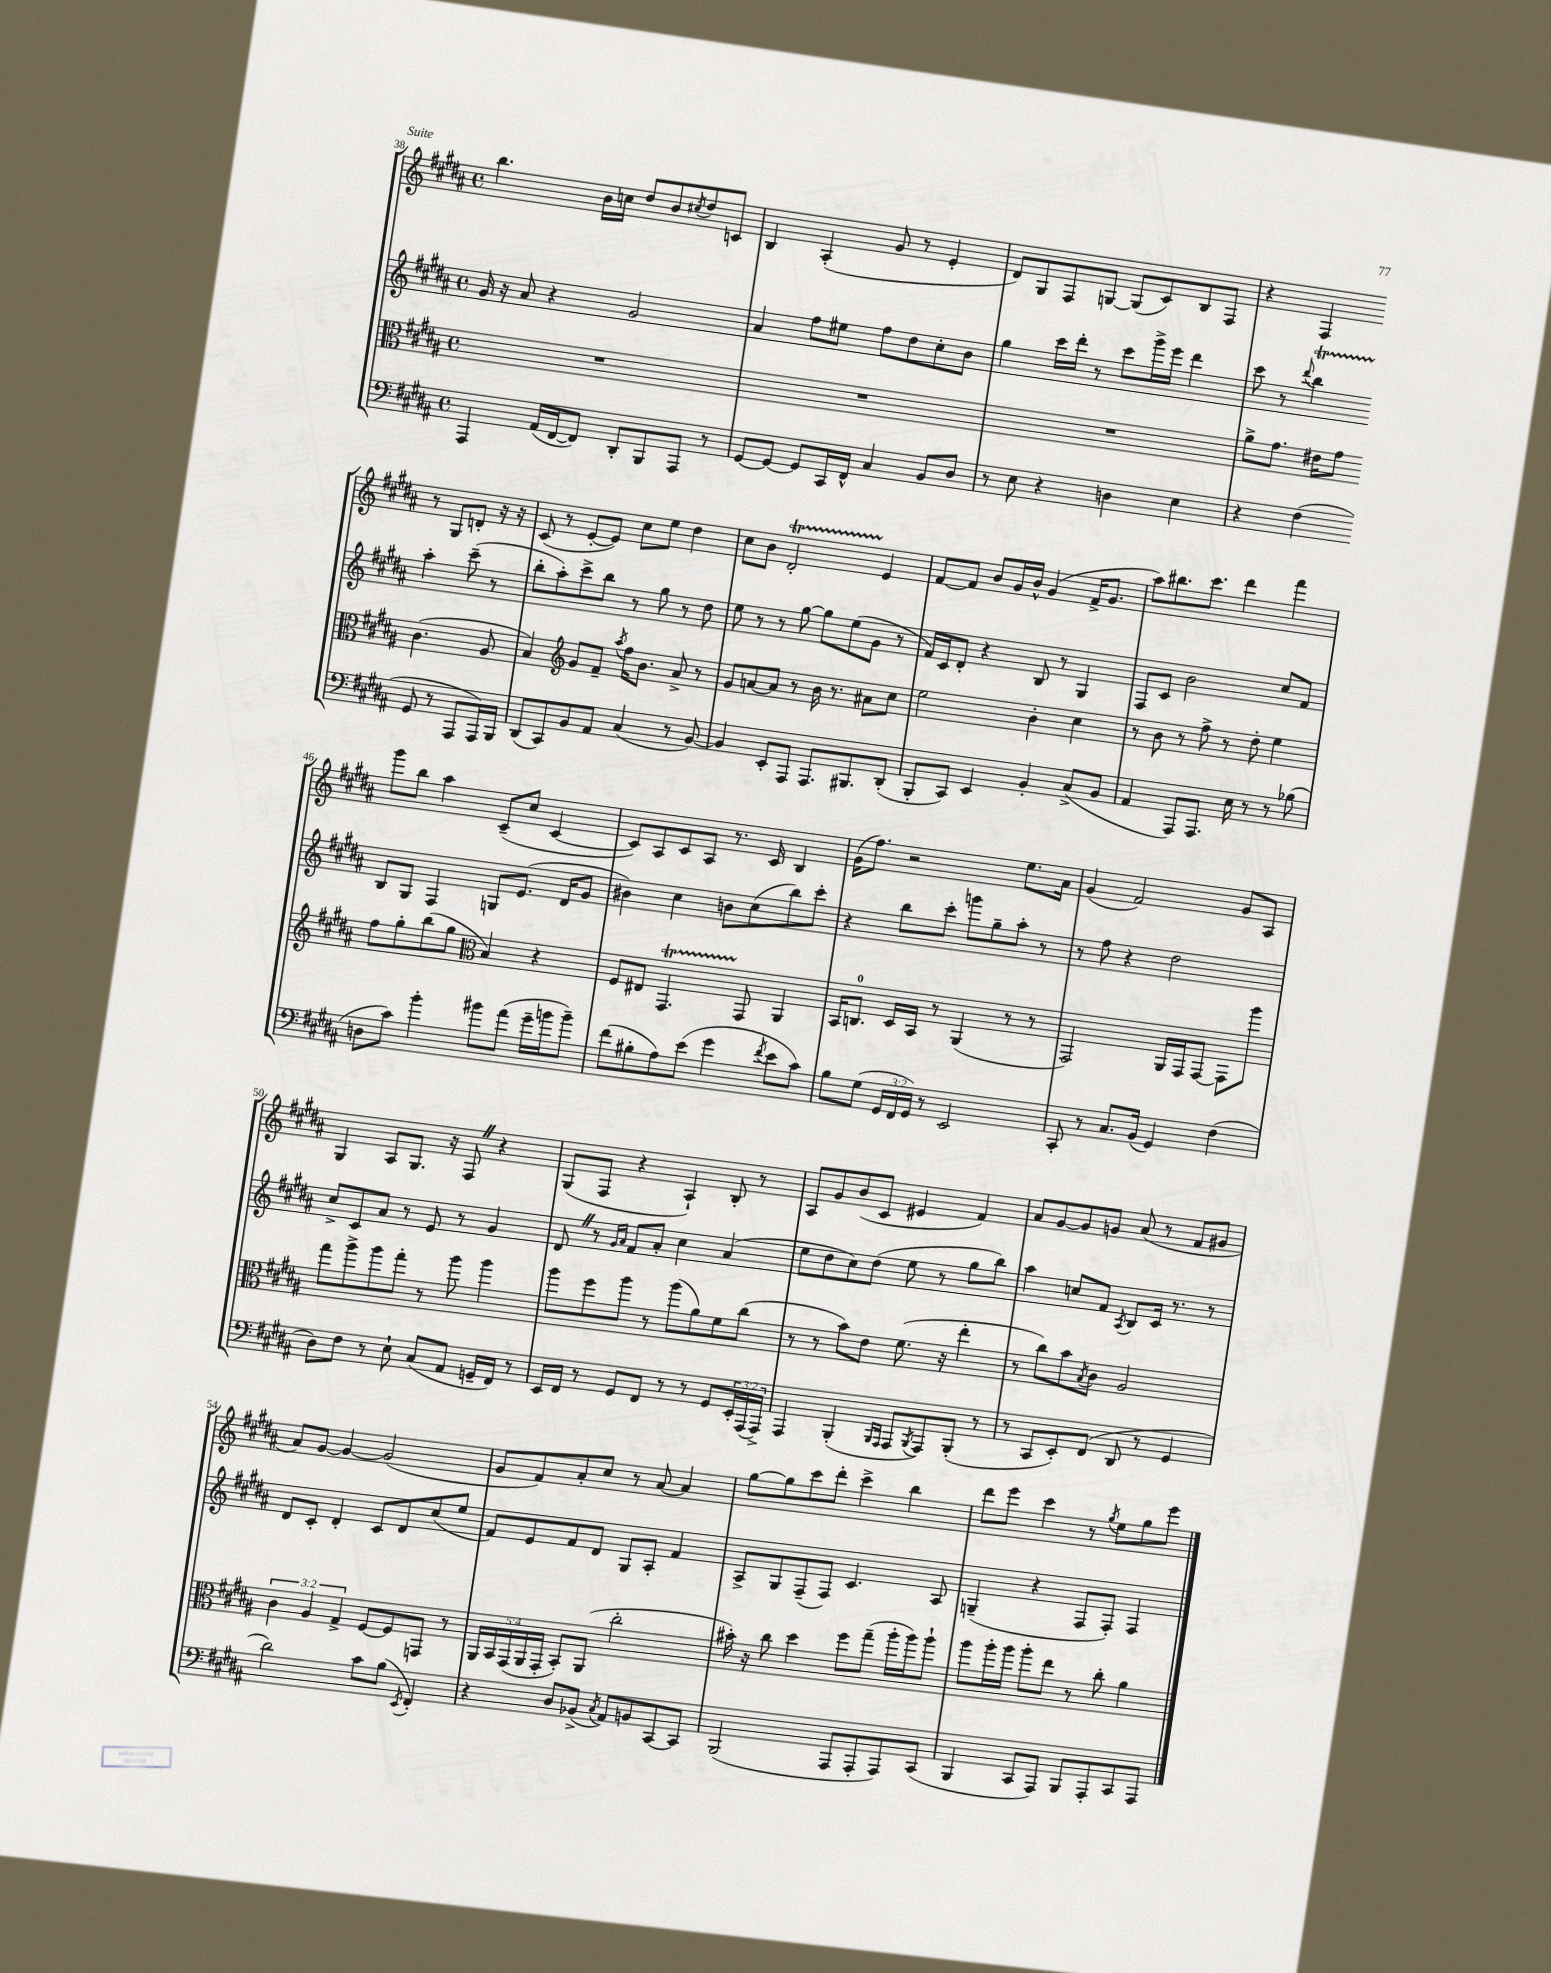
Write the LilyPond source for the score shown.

<<
\new StaffGroup <<
\new Staff = "s0" {
    \clef treble \key b \major \defaultTimeSignature \time 4/4
    b''4. b'16 c''16 dis''8 b'8 \acciaccatura { cis''8 } dis''8 c'8 |
    b4 ais4-.( gis'8 r8 e'4-. |
    dis'8) gis8 fis8 g8~ g8( cis'8) b8 fis8 |
    r4 fis4 r8 gis8 d'8-. r16 r16 |
    cis'8( r8 e'8~-. e'8) cis''8 e''8 dis''4 |
    cis''8 b'8 dis'2-.\startTrillSpan e'4\stopTrillSpan |
    fis'8~ fis'8 b'8 gis'16 b'16-^ gis'4( fis'16-> gis'8. |
    ais''8) bis''8. cis'''8. dis'''4 fis'''4 |
    gis'''8 b''8 ais''4 cis'8--( cis''8 cis'4~ |
    cis'8) ais8 cis'8 ais8 r8. cis'16 b4 |
    gis'16( fis''8.) r2 e''8. ais'16 |
    gis'4( fis'2) gis'8 ais8 |
    gis4 ais8 gis8. r16 fis8 \once \override BreathingSign.text = \markup { \musicglyph "scripts.caesura.straight" } \breathe r4 |
    gis8( fis8 r4 ais4-!) b8-. r8 |
    ais8 gis'8 b'8( cis'8 eis'4 fis'4) |
    ais'8 gis'8~ gis'8 g'8 ais'8( r8 fis'8 gis'8 |
    ais'8) gis'8~ gis'4~ gis'2( |
    gis'8 fis'8) ais'8-. cis''8 r8 ais'8~ ais'4 |
    gis''8~ gis''8 cis'''8 dis'''8-. cis'''4-> b''4 |
    dis'''8 e'''8 cis'''4 r8 \acciaccatura { gis''8 } e''8 gis''8 e'''8 \bar "|." |
}
\new Staff = "s1" {
    \clef treble \key b \major \defaultTimeSignature \time 4/4
    gis'16 r16 ais'8 r4 gis'2 |
    ais'4 fis''8 eis''8 fis''8 dis''8 cis''8-. b'8 |
    gis''4 cis'''16 dis'''16-. r8 cis'''8 gis'''16-> e'''16 dis'''4 |
    cis'''8 r8 \appoggiatura { dis'''8 } b''4\startTrillSpan ais''4-.\stopTrillSpan cis'''8--( r8 |
    b''8-. ais''8-.) cis'''8-> b''8 r8 gis''8 r8 dis''8 |
    e''8 r8 r8 gis''8~ gis''8 e''8( gis'8 r8 |
    fis'16) cis'16 dis'8-. r4 b8 r8 gis4 |
    fis8 cis'8 b'2 cis''8 fis'8 |
    b8 gis8 fis4 g8 e'8.( dis'16 gis'8 |
    bis'4) cis''4 b'8 cis''8( b''8) cis'''8-. |
    r4 b''8 cis'''8-. g'''8 gis''8-- ais''8-. r8 |
    r8 fis''8 r4 dis''2 |
    cis''8-> cis'8 ais'8 r8 e'8 r8 gis'4 |
    dis'8 \once \override BreathingSign.text = \markup { \musicglyph "scripts.caesura.straight" } \breathe r8 \grace { gis'16 ais'16 } fis'8 ais'8-. cis''4 ais'4( |
    e''8 dis''8 cis''8) dis''8( e''8 r8 gis''8 b''8) |
    ais''4 c''8 fis'8 \acciaccatura { ais8 } b8 cis'16 r8. r8 |
    dis'8 cis'8-. dis'4-. cis'8 dis'8 cis''8( e''8 |
    fis'8) e'8 fis'8 dis'8 gis8 ais8-. fis'4 |
    ais8-> gis8 fis8--( fis8) cis'4. ais8 |
    g4--( r4 fis8 fis8-.) fis4 \bar "|." |
}
\new Staff = "s2" {
    \clef alto \key b \major \defaultTimeSignature \time 4/4 \override Staff.TupletNumber.text = #tuplet-number::calc-fraction-text
    R1 |
    R1 |
    R1 |
    ais'8-> gis'8. eis'16 gis'8 cis'4.( ais8 |
    b4) \clef treble gis'8 fis'8-- \acciaccatura { ais''8 } fis''16 b'8. ais'8-> r8 |
    gis'8 a'8~ a'8 r8 b'16 r8. ais'8 cis''8 |
    e''2 b'4-. cis''4 |
    r8 b'8 r8 fis''8-> r8 dis''8-. e''4 |
    fis''8 gis''8-. b''8( gis''8 \clef alto b4) r4 |
    fis8 eis8 gis,4.\startTrillSpan gis,8\stopTrillSpan ais,4 |
    b,16 c8.-0 dis16 b,16 r8 ais,4( r8 r8 |
    gis,2) ais,16 gis,16 gis,8~ gis,8 ais''8 |
    gis''8 ais''8-> ais''8 gis''8-. r8 ais''8 ais''4 |
    ais''8 fis''8 ais''8 r8 ais''8( ais'8) fis'8 cis''8( |
    r8 r8 b'8) e'8 fis'8.( r16 e''4-. |
    r8 cis''8) b'8 \acciaccatura { b8 } cis'8 ais2 |
    \tuplet 3/2 { cis'4 ais4 gis4-> } fis8~ fis8 g,8 r8 |
    \tuplet 5/4 { ais,16 b,16 gis,16( ais,16 gis,16-. } b,8-.) ais,8( cis''2-. |
    bis'16-.) r16 cis''8 dis''4 fis''8 gis''8--( ais''16-. ais''16) ais''8-! |
    ais''8 ais''16-. ais''16 ais''8-. e''8 r8 cis''8-. ais'4 \bar "|." |
}
\new Staff = "s3" {
    \clef bass \key b \major \defaultTimeSignature \time 4/4 \override Staff.TupletNumber.text = #tuplet-number::calc-fraction-text
    ais,,4 ais,16( fis,16~ fis,8) dis,8-. b,,8 ais,,8 r8 |
    gis,8~ gis,8~ gis,8 cis,16 fis,16-^ cis4 b,8 dis8 |
    r8 e8 r4 d4 e4 |
    r4 fis4( gis,8 r8 ais,,8 ais,,16) b,,16 |
    dis,8( cis,8) b,8 ais,8 cis4( r8 b,8~) |
    b,4 e,8-. ais,,8 ais,,8. bis,,8. dis,8-.( |
    b,,8-. cis,8) e,4 b,4-. cis8->( b,8 |
    ais,4 ais,,8) ais,,8. e16 r8 r8 bes8( |
    d8 cis'8) b'4-. bis'8 ais'8( gis'16-- b'16 b'8--) |
    fis'8( bis8-. ais8) e'8( gis'4 \acciaccatura { fis'8 } e'8 cis'8) |
    b8 gis8( \tuplet 3/2 { gis,16 fis,16 gis,16) } r8 e,2 |
    cis,8-. r8 cis8. b,16( gis,4) fis4( |
    dis8) fis8 r8 e8-! cis8( ais,8 g,16-- fis,16) r8 |
    e,16 fis,16 r8 gis,8 fis,8 r8 r8 gis,8 \tuplet 3/2 { e,16-. ais,,16( ais,,16->) } |
    ais,,4 b,,4-.( \grace { b,,16 ais,,16 } ais,,8 \acciaccatura { b,,8 } ais,,8) b,,8-.( r8 |
    r8 cis,8 e,8-.) fis,8( dis,8 r8 gis,4 |
    dis'2) cis'8 b8( \acciaccatura { e,8 } fis,4-.) |
    r4 dis8 bes,8->( \acciaccatura { cis8 } ais,8) b,8 cis,8~ cis,8 |
    b,,2( ais,,8 ais,,8-. ais,,8) cis,8( |
    b,,4 cis,8 ais,,8) b,,8 ais,,8-. cis,8 ais,,8 \bar "|." |
}
>>
>>
\layout { \context { \Score currentBarNumber = #38 } }
